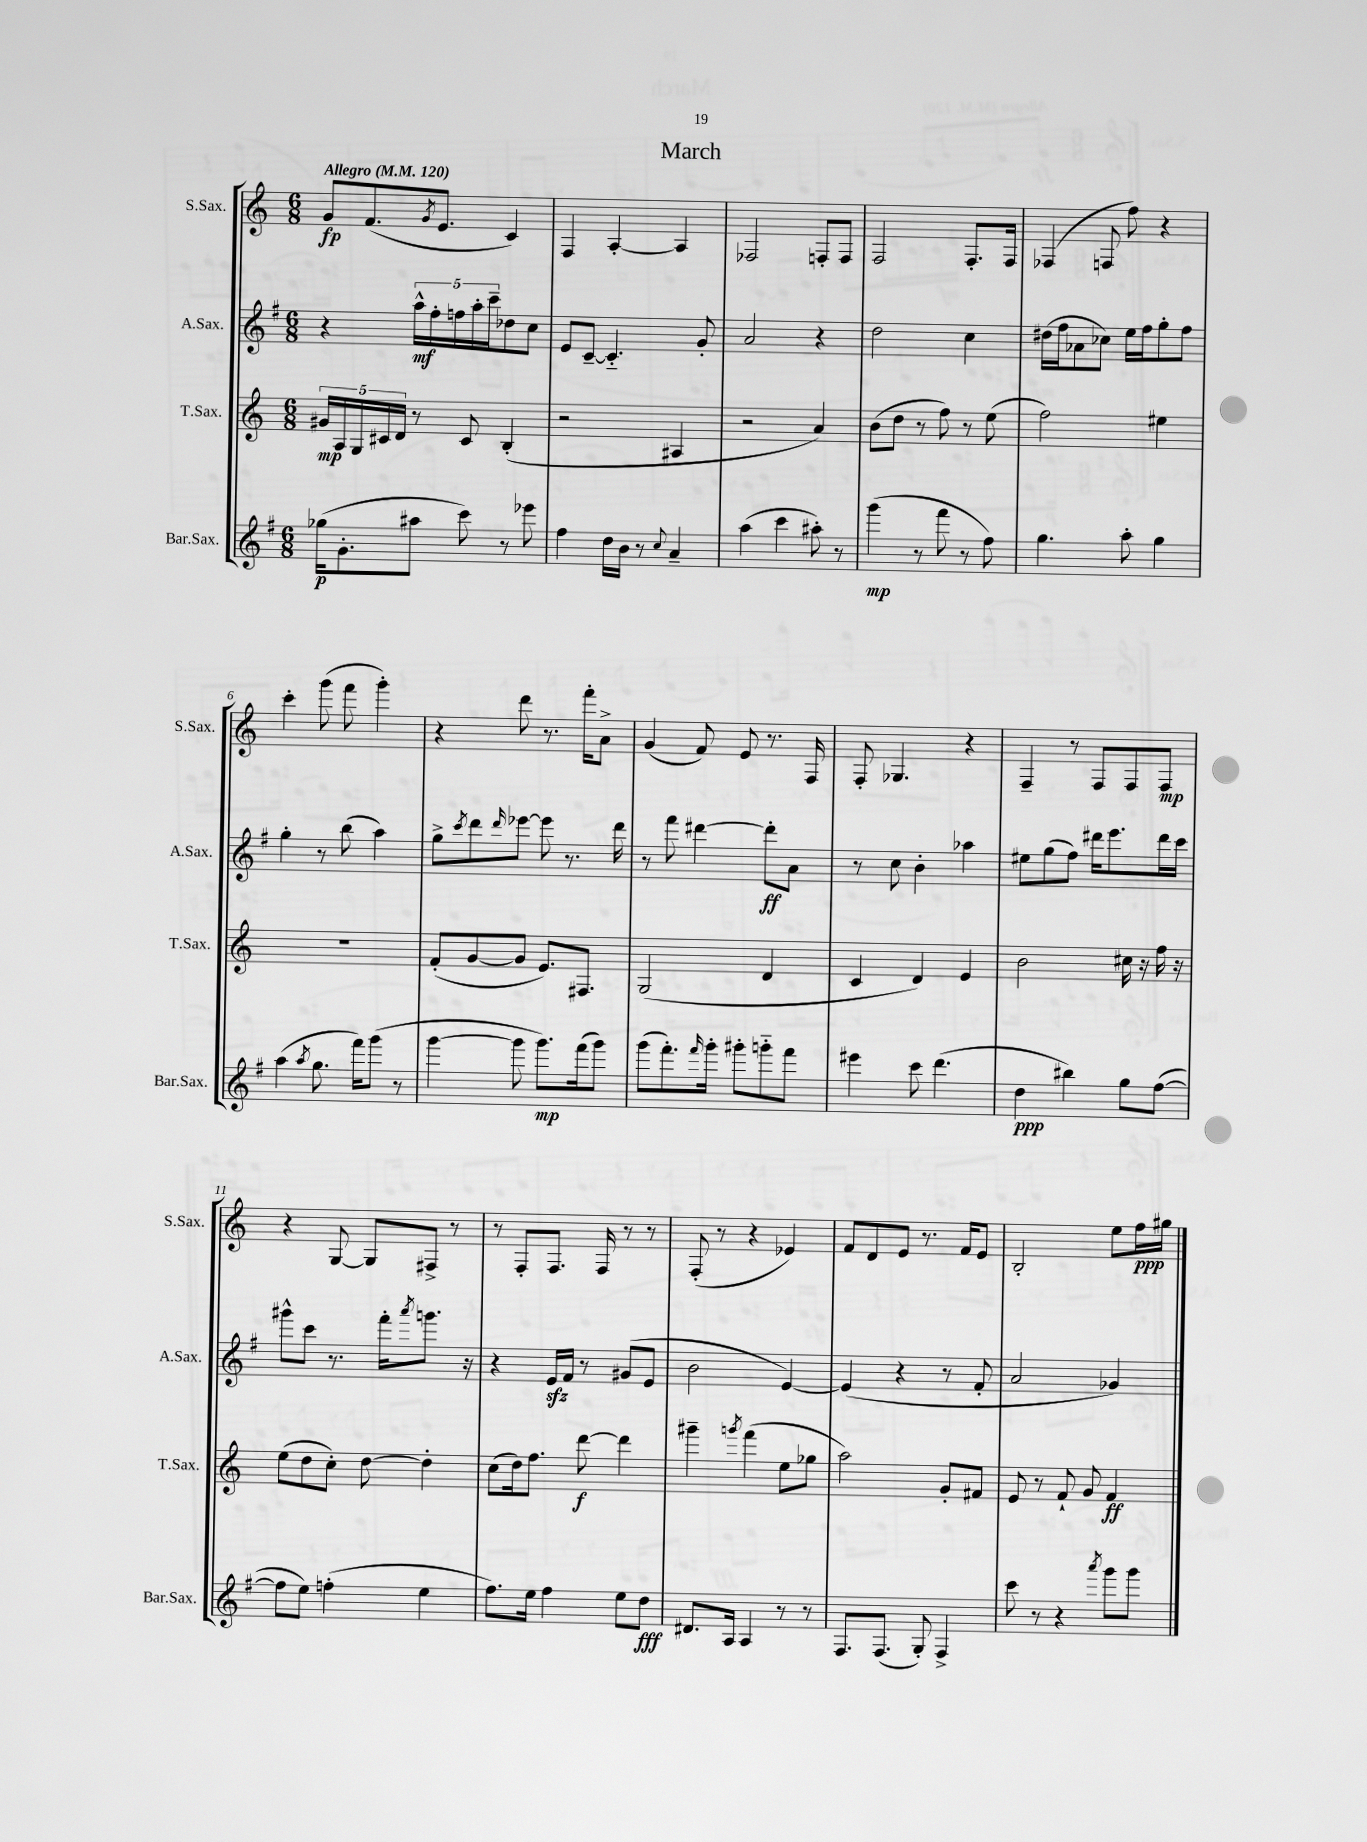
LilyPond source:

\header { title = "March" }
<<
\new StaffGroup <<
\new Staff = "s0" \with { instrumentName = "S.Sax." shortInstrumentName = "S.Sax." } {
    \clef treble \key c \major \numericTimeSignature \time 6/8 \tempo "Allegro" 4 = 120
    g'8\fp f'8.( \acciaccatura { g'8 } e'8. c'4) |
    f4 a4~-. a4 |
    fes2 f8-. f8 |
    f2 f8.-. f16 |
    fes4( f8 f''8) r4 |
    c'''4-. g'''8( f'''8 g'''4-.) |
    r4 d'''8 r8. f'''16-. a'8-> |
    g'4( f'8) e'8 r8. f16 |
    f8-. ges4. r4 |
    f4-- r8 f8 f8 f8\mp |
    r4 g8~ g8 fis8-> r8 |
    r8 f8-. f8. f16 r8 r8 |
    f8-.( r8 r4 ees'4) |
    f'8 d'8 e'8 r8. f'16 e'8 |
    b2-. e''8 f''16\ppp gis''16 \bar "|." |
}
\new Staff = "s1" \with { instrumentName = "A.Sax." shortInstrumentName = "A.Sax." } {
    \clef treble \key g \major \numericTimeSignature \time 6/8
    r4 \tuplet 5/4 { a''16-^\mf fis''16-. f''16 a''16-. c'''16-- } des''8 c''8 |
    e'8 c'8~-- c'4.-_ g'8-. |
    a'2 r4 |
    d''2 c''4 |
    dis''16( fis''16 aes'8 ces''8) e''16 fis''16 g''8-. fis''8 |
    g''4-. r8 b''8( a''4) |
    g''8-> \acciaccatura { c'''8 } d'''8 \grace { d'''16 } ees'''8~ ees'''8 r8. d'''16 |
    r8 fis'''8 dis'''4~ dis'''8-.\ff a'8 |
    r8 c''8 b'4-. aes''4 |
    eis''8 g''8( fis''8) dis'''16 e'''8. dis'''16 c'''16 |
    gis'''8-^ c'''8 r8. fis'''16-. \acciaccatura { a'''8 } g'''8. r16 |
    r4 e'16\sfz fis'16 r8 gis'8( e'8 |
    b'2 e'4~) |
    e'4( r4 r8 fis'8-. |
    a'2 ges'4) \bar "|." |
}
\new Staff = "s2" \with { instrumentName = "T.Sax." shortInstrumentName = "T.Sax." } {
    \clef treble \key c \major \numericTimeSignature \time 6/8
    \tuplet 5/4 { gis'16\mp a16 g16 cis'16 d'16 } r8 cis'8 b4-.( |
    r2 ais4 |
    r2 a'4) |
    b'8( d''8 r8 f''8) r8 e''8( |
    f''2) eis''4 |
    R2. |
    f'8-.( g'8~ g'8 e'8.) fis8. |
    g2( d'4 |
    c'4 d'4) e'4 |
    b'2 cis''16 r16 f''16 r16 |
    e''8( d''8 c''8-.) d''8~ d''4-. |
    c''8( d''16) f''8. d'''8~\f d'''4 |
    gis'''4-- \acciaccatura { g'''8 } f'''4( e''8 ges''8 |
    a''2) g'8-. fis'8 |
    e'8 r8 f'8-! g'8 f'4\ff \bar "|." |
}
\new Staff = "s3" \with { instrumentName = "Bar.Sax." shortInstrumentName = "Bar.Sax." } {
    \clef treble \key g \major \numericTimeSignature \time 6/8
    ges''16\p( g'8.-. ais''8 c'''8) r8 ees'''8 |
    fis''4 d''16 b'16 r8 \appoggiatura { c''8 } a'4-- |
    a''4( c'''4 ais''8-.) r8 |
    g'''4\mp( r8 fis'''8 r8 fis''8) |
    g''4. a''8-. g''4 |
    a''4( \acciaccatura { a''8 } g''8. fis'''16) g'''8( r8 |
    g'''4~ g'''8 g'''8.\mp) fis'''16( g'''8) |
    g'''8( fis'''8.-.) \grace { fis'''16 } g'''16-. gis'''8-. g'''8-_ fis'''8 |
    eis'''4 c'''8 d'''4.( |
    d''4\ppp bis''4) g''8 fis''8~( |
    fis''8 e''8) f''4-.( e''4 |
    fis''8.) e''16 fis''4 e''8 d''8\fff |
    dis'8. a16 a4 r8 r8 |
    fis8. fis8.( g8-.) fis4-> |
    c'''8 r8 r4 \acciaccatura { a'''8 } g'''8 g'''8 \bar "|." |
}
>>
>>
